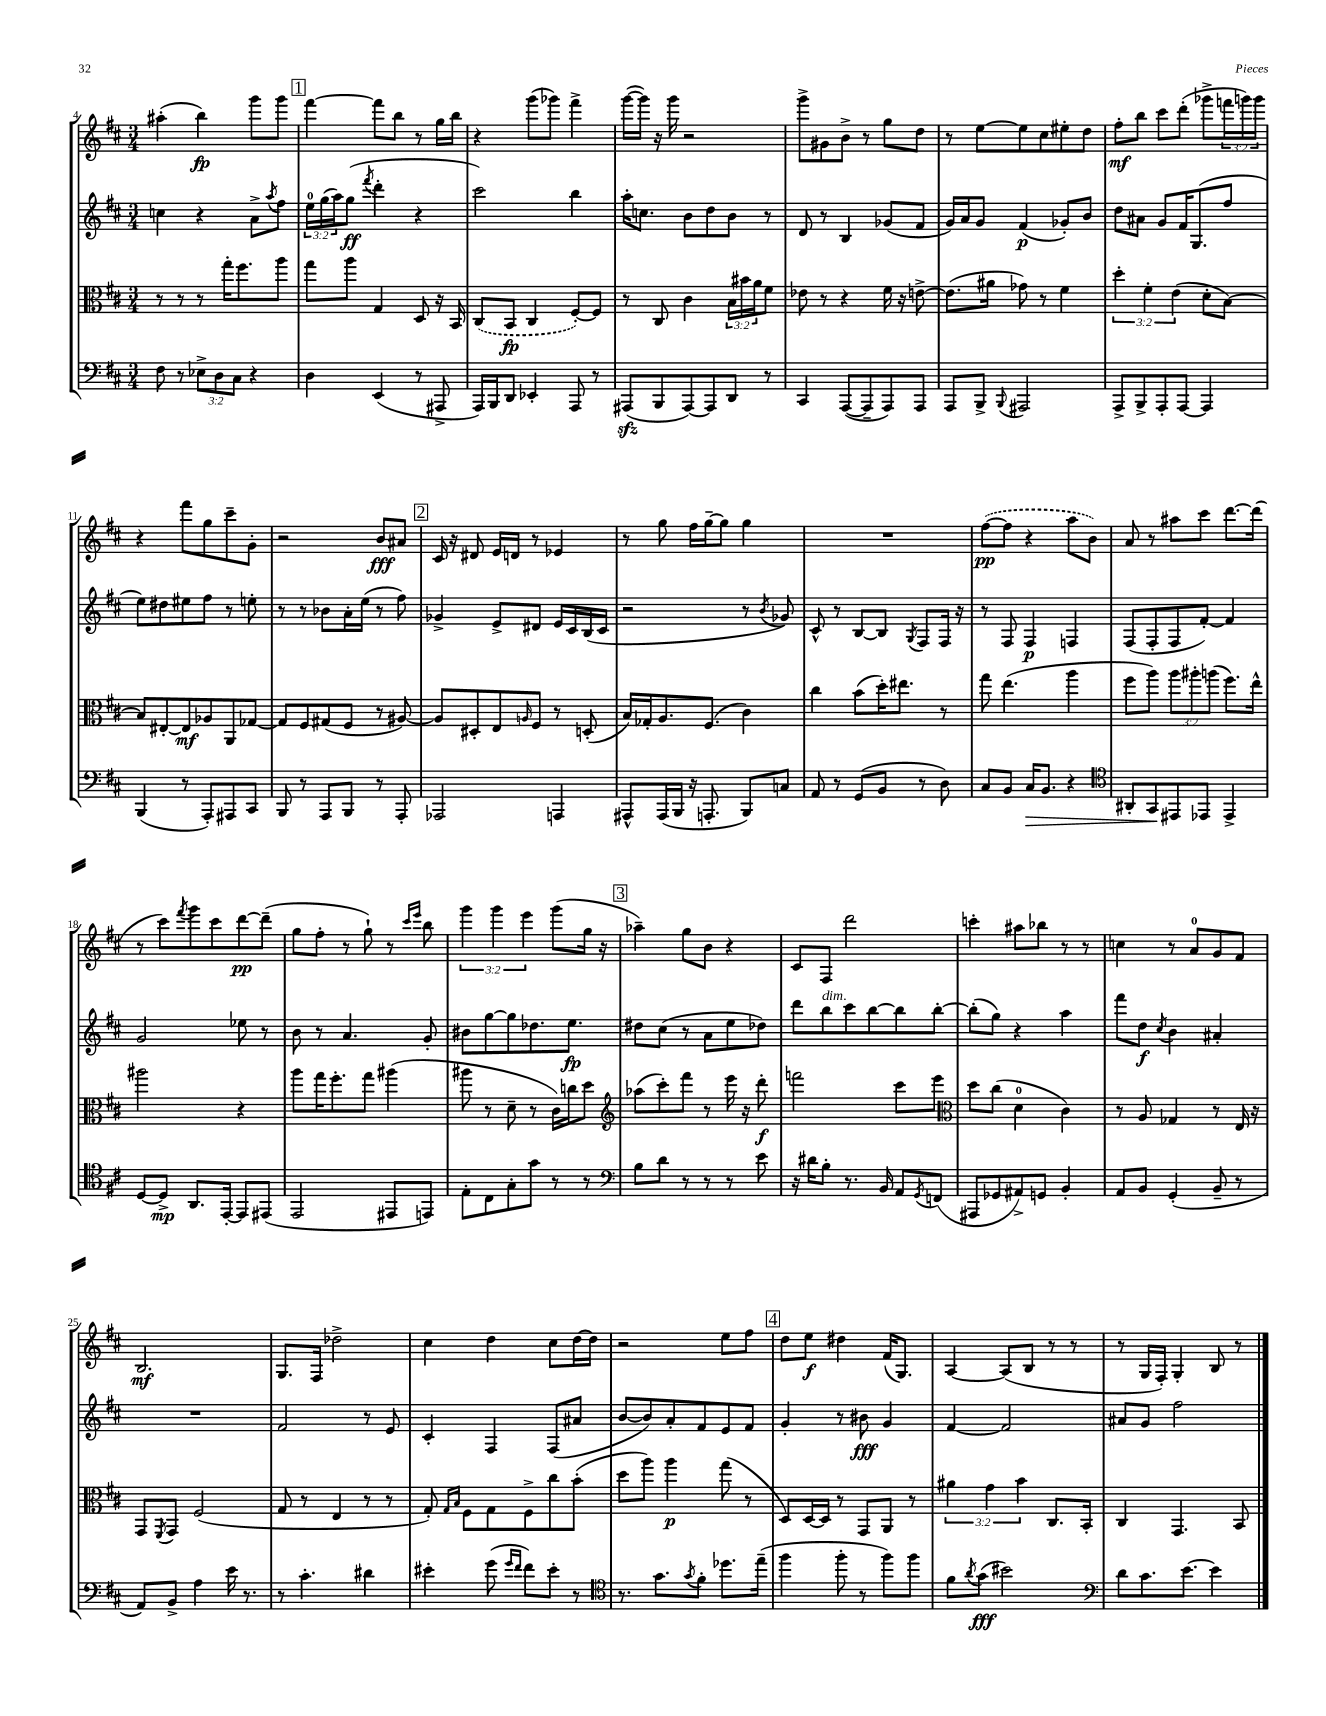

**kern	**kern	**kern	**kern
*staff4	*staff3	*staff2	*staff1
*clefF4	*clefC3	*clefG2	*clefG2
*k[f#c#]	*k[f#c#]	*k[f#c#]	*k[f#c#]
*M3/4	*M3/4	*M3/4	*M3/4
8F#\	8r	4cc\	(4aa#'\
8r	8r	.	.
12E-^\L	8r	4r	4bb\)
12D\	.	.	.
.	16gg'\LK	.	.
12C#\J	.	.	.
.	8.ff#\	.	.
4r	.	8a^\L	8ggg\L
.	.	8qaa/	.
.	8aa\J	8ff#\J	8ggg\J
=	=	=	=
4D\	8gg\L	24ee\LL	[4fff#\
.	.	(24gg\	.
.	.	24aa\J)	.
.	8aa\J	(8gg\J	.
.	.	8qfff#/	.
(4EE/	4G/	4ddd'\	8fff#\]L
.	.	.	8bb\J
8r	8D/	4r	8r
8AAA#^/	16r	.	16gg\LL
.	16BB/	.	16bb\JJ
=	=	=	=
16AAA/LL)	(8C#/L	2ccc#\)	4r
16BBB/J	.	.	.
8DD/J	8BB/J	.	.
4EE-'/	4C#/	.	(8ggg\L
.	.	.	8ggg-\J)
8AAA/	[8F#'/L)	4bb\	4fff#^\
8r	8F#/]J	.	.
=	=	=	=
(8AAA#/L	8r	16aa'\LK	([16ggg\LL
.	.	8.cc\J	16ggg\]JJ)
8BBB/	8C#/	.	16r
.	.	.	16ggg\
[8AAA#/)	4c#\	8b\L	2r
8AAA#/]	.	8dd\	.
8DD/J	24B\LL	8b\J	.
.	24b#\	.	.
.	24a\J	.	.
8r	8f#\J	8r	.
=	=	=	=
4CC#/	8e-\	8d/	8ggg^\L
.	8r	8r	8g#\
([8AAA/L	4r	4B/	8b^\J
8AAA~/]	.	.	8r
8AAA/)	16f#\	(8g-/L	8gg\L
.	16r	.	.
8AAA/J	[8e^\	8f#/J	8dd\J
=	=	=	=
8AAA/L	(8.e\]L	16g/LL)	8r
.	.	16a/J	.
8BBB^/J	.	8g/J	[8ee\L
.	16a#\Jk	.	.
8qqBBB/	.	.	.
2AAA#/	8g-\)	(4f#/	8ee\]
.	8r	.	8cc#\
.	4f#\	8g-'/L)	8ee#'\
.	.	8b/J	8dd\J
=	=	=	=
8AAA^/L	6dd'\	8dd\L	8ff#'\L
8BBB^/	.	8a#\J	8bb\J
.	6f#'\	.	.
8AAA'/	.	8g/L	8ccc#\L
.	(6e\	.	.
[8AAA/J	.	16f#/K	(8ddd'\J
.	.	(8.G/	.
4AAA/]	8d'\L	.	8ggg-^\L
.	[8B\J)	8ff#/J	24fff\L
.	.	.	24ggg\)
.	.	.	24ggg\JJ
=	=	=	=
(4BBB/	8B/]L	8ee\L)	4r
.	[8E#'/	8dd#\	.
8r	8E#/]	8ee#\	8fff#\L
8AAA'/L)	8A-/	8ff#\J	8gg\
8AAA#/	8AA/	8r	8ccc#~\
8CC#/J	[8G-/J	8ee'\	8g'\J
=	=	=	=
8BBB/	8G-/]L	8r	2r
8r	8F#/	8r	.
8AAA/L	(8G#/	8b-\L	.
8BBB/J	8F#/J	16a'\L	.
.	.	(16ee\JJ	.
8r	8r	8r	8b/L
8AAA'/	[8A#/)	8ff#\)	8a#/J
=	=	=	=
2AAA-/	8A#/]L	4g-^/	16c#/
.	.	.	16r
.	8D#'/	.	8d#/
.	8E/	8e^/L	16e/LL
.	.	.	16d/JJ
.	16qqA/	.	.
.	8F#/J	8d#/J	8r
4AAA/	8r	16e/LL	4e-/
.	.	16c#/	.
.	(8D'/	(16B/	.
.	.	16c#/JJ	.
=	=	=	=
8AAA#^^/L	16B/LL)	2r	8r
.	16G-'/J	.	.
(16AAA#/L	8.A/	.	8gg\
16BBB/JJ	.	.	.
16r	.	.	16ff#\LL
8.AAA'/	(8.F#/J	.	[16gg~\J
.	.	.	8gg\]J
8BBB/L)	4c#\)	8r	4gg\
.	.	8qb/	.
8C/J	.	8g-/)	.
=	=	=	=
8AA/	4cc#\	8c#^^/	2.r
8r	.	8r	.
(8GG/L	(8b\L	[8B/L	.
8BB/J	16dd'\K)	8B/]J	.
.	8.ee#\J	.	.
.	.	8qG/	.
8r	.	8F#/L	.
8D\)	8r	16F#/Jk	.
.	.	16r	.
=	=	=	=
8C#/L	8gg\	8r	([8ff#\L
8BB/J	(4.ee\	8F#/	8ff#\]J
16C#/LK	.	4F#/	4r
8.BB/J	.	.	.
4r	4aa\	4F/	8aa\L
.	.	.	8b\J)
=	=	=	=
*clefC4	*	*	*
8AA#'/L	8ff#\L	(8F#/L	8a/
8GG/	8aa\J)	8F#'/	8r
8EE#/	12aa\L	8F#/	8aa#\L
.	12aa#'\	.	.
8EE-/J	.	[8f#'/J)	8ccc#\J
.	(12aa\J	.	.
4EE-^/	8.ff#\L)	4f#/]	[8.ddd\L
.	16ee^^\Jk	.	(16ddd\]Jk
=	=	=	=
[8D/L	2aa#\	2g/	8r
8D^/]J	.	.	8ccc#\L)
.	.	.	8qfff#/
8.AA/L	.	.	8ggg\
.	.	.	8ccc#\
[16EE'/Jk	.	.	.
8EE/]L	4r	8ee-\	[8ddd\
(8EE#/J	.	8r	(8ddd~\]J
=	=	=	=
2EE/	8aa\L	8b\	8gg\L
.	16gg\K	8r	8ff#'\J
.	8.ff#'\	.	.
.	.	4.a/	8r
.	8gg\J	.	8gg`\)
8EE#/L	(4aa#\	.	8r
.	.	.	16qqccc#/LL
.	.	.	16qqeee/JJ
8EE/J)	.	8g'/	8bb\
=	=	=	=
8E'\L	8aa#\	8b#\L	6ggg\
8C#\	8r	[8gg\	.
.	.	.	6ggg\
8G'\	8d~\	8gg\]	.
.	.	.	6eee\
8g\J	8r	8.dd-\	.
8r	16c#\LL)	.	(8ggg\L
.	16cc\J	8.ee\J	.
8r	8dd\J	.	16gg\Jk
.	.	.	16r
=	=	=	=
*clefF4	*clefG2	*	*
8B\L	(8aa-\L	8dd#\L	4aa-~\)
8d\J	8ccc#'\)	(8cc#\J	.
8r	8fff#\J	8r	8gg\L
8r	8r	8a\L	8b\J
8r	16eee\	8ee\	4r
.	16r	.	.
8e\	8ddd'\	8dd-\J)	.
=	=	=	=
16r	2fff\	8ddd\L	8c#/L
16d#\LK	.	.	.
8B'\J	.	8bb\	8F#/J
8.r	.	8ccc#\	2ddd\
.	.	[8bb\	.
16BB/	.	.	.
8AA/L	8ccc#\L	8bb\]	.
8qGG/	.	.	.
(8FF/J	8eee\J	[8bb'\J	.
=	=	=	=
*	*clefC3	*	*
8AAA#/L	8dd\L	(8bb'\]L	4ccc'\
8GG-/	(8cc#\J	8gg\J)	.
8AA#^/)	4d\	4r	8aa#\L
8GG/J	.	.	8bb-\J
4BB'/	4c#\)	4aa\	8r
.	.	.	8r
=	=	=	=
8AA/L	8r	8fff#\L	4cc\
8BB/J	8A/	8dd\J	.
.	.	8qcc#/	.
(4GG'/	4G-/	4b\	8r
.	.	.	8a/L
8BB~/	8r	4a#'/	8g/
8r	16E/	.	8f#/J
.	16r	.	.
=	=	=	=
8AA/L)	8GG/L	2.r	2.B/
.	8qFF#/	.	.
8BB^/J	8GG/J	.	.
4A\	(2F#/	.	.
16e\	.	.	.
8.r	.	.	.
=	=	=	=
8r	8G/	2f#/	8.G/L
4.c#'\	8r	.	.
.	.	.	16F#/Jk
.	4E/	.	2dd-^\
4d#\	8r	8r	.
.	8r	8e/	.
=	=	=	=
4e#'\	8G'/)	4c#'/	4cc#\
.	16qqG/LL	.	.
.	16qqB/JJ	.	.
.	8F#\L	.	.
(8g\	8G\	4F#/	4dd\
16qqg/LL	.	.	.
16qqf#/JJ	.	.	.
8f#\L)	8F#^\	.	.
8e#'\J	8cc#\	(8F#/L	8cc#\L
8r	(8b'\J	8a#/J	[16dd\L
.	.	.	16dd\]JJ
=	=	=	=
*clefC4	*	*	*
8.r	8dd\L	[8b/L	2r
.	8aa\J)	8b/])	.
8.g\L	.	.	.
.	4aa\	8a'/	.
8qg/	.	.	.
8f#'\J	.	8f#/	.
8.dd-\L	(8gg\	8e/	8ee\L
.	8r	8f#/J	8ff#\J
(16ee~\Jk	.	.	.
=	=	=	=
4ff#\	8D/L)	4g'/	8dd\L
.	[16D/L	.	8ee\J
.	16D/]JJ	.	.
8ff#'\	8r	8r	4dd#\
8r	8GG/L	8b#\	.
8ff#\L)	8AA/J	4g/	(16f#/LK
.	.	.	8.G/J)
8ff#\J	8r	.	.
=	=	=	=
8f#\L	6a#\	[4f#/	[4A/
8qa/	.	.	.
(8g\J	.	.	.
.	6g\	.	.
2b#\)	.	2f#/]	(8A/]L
.	6b\	.	.
.	.	.	8B/J
.	8.C#/L	.	8r
.	.	.	8r
.	16BB'/Jk	.	.
=	=	=	=
*clefF4	*	*	*
8d\L	4C#/	8a#/L	8r
8.c#\	.	8g/J	16G/LL
.	.	.	16F#'/JJ)
.	4.GG/	2ff#\	4G'/
[8.e\J	.	.	.
4e\]	.	.	8B/
.	8BB/	.	8r
==	==	==	==
*-	*-	*-	*-
